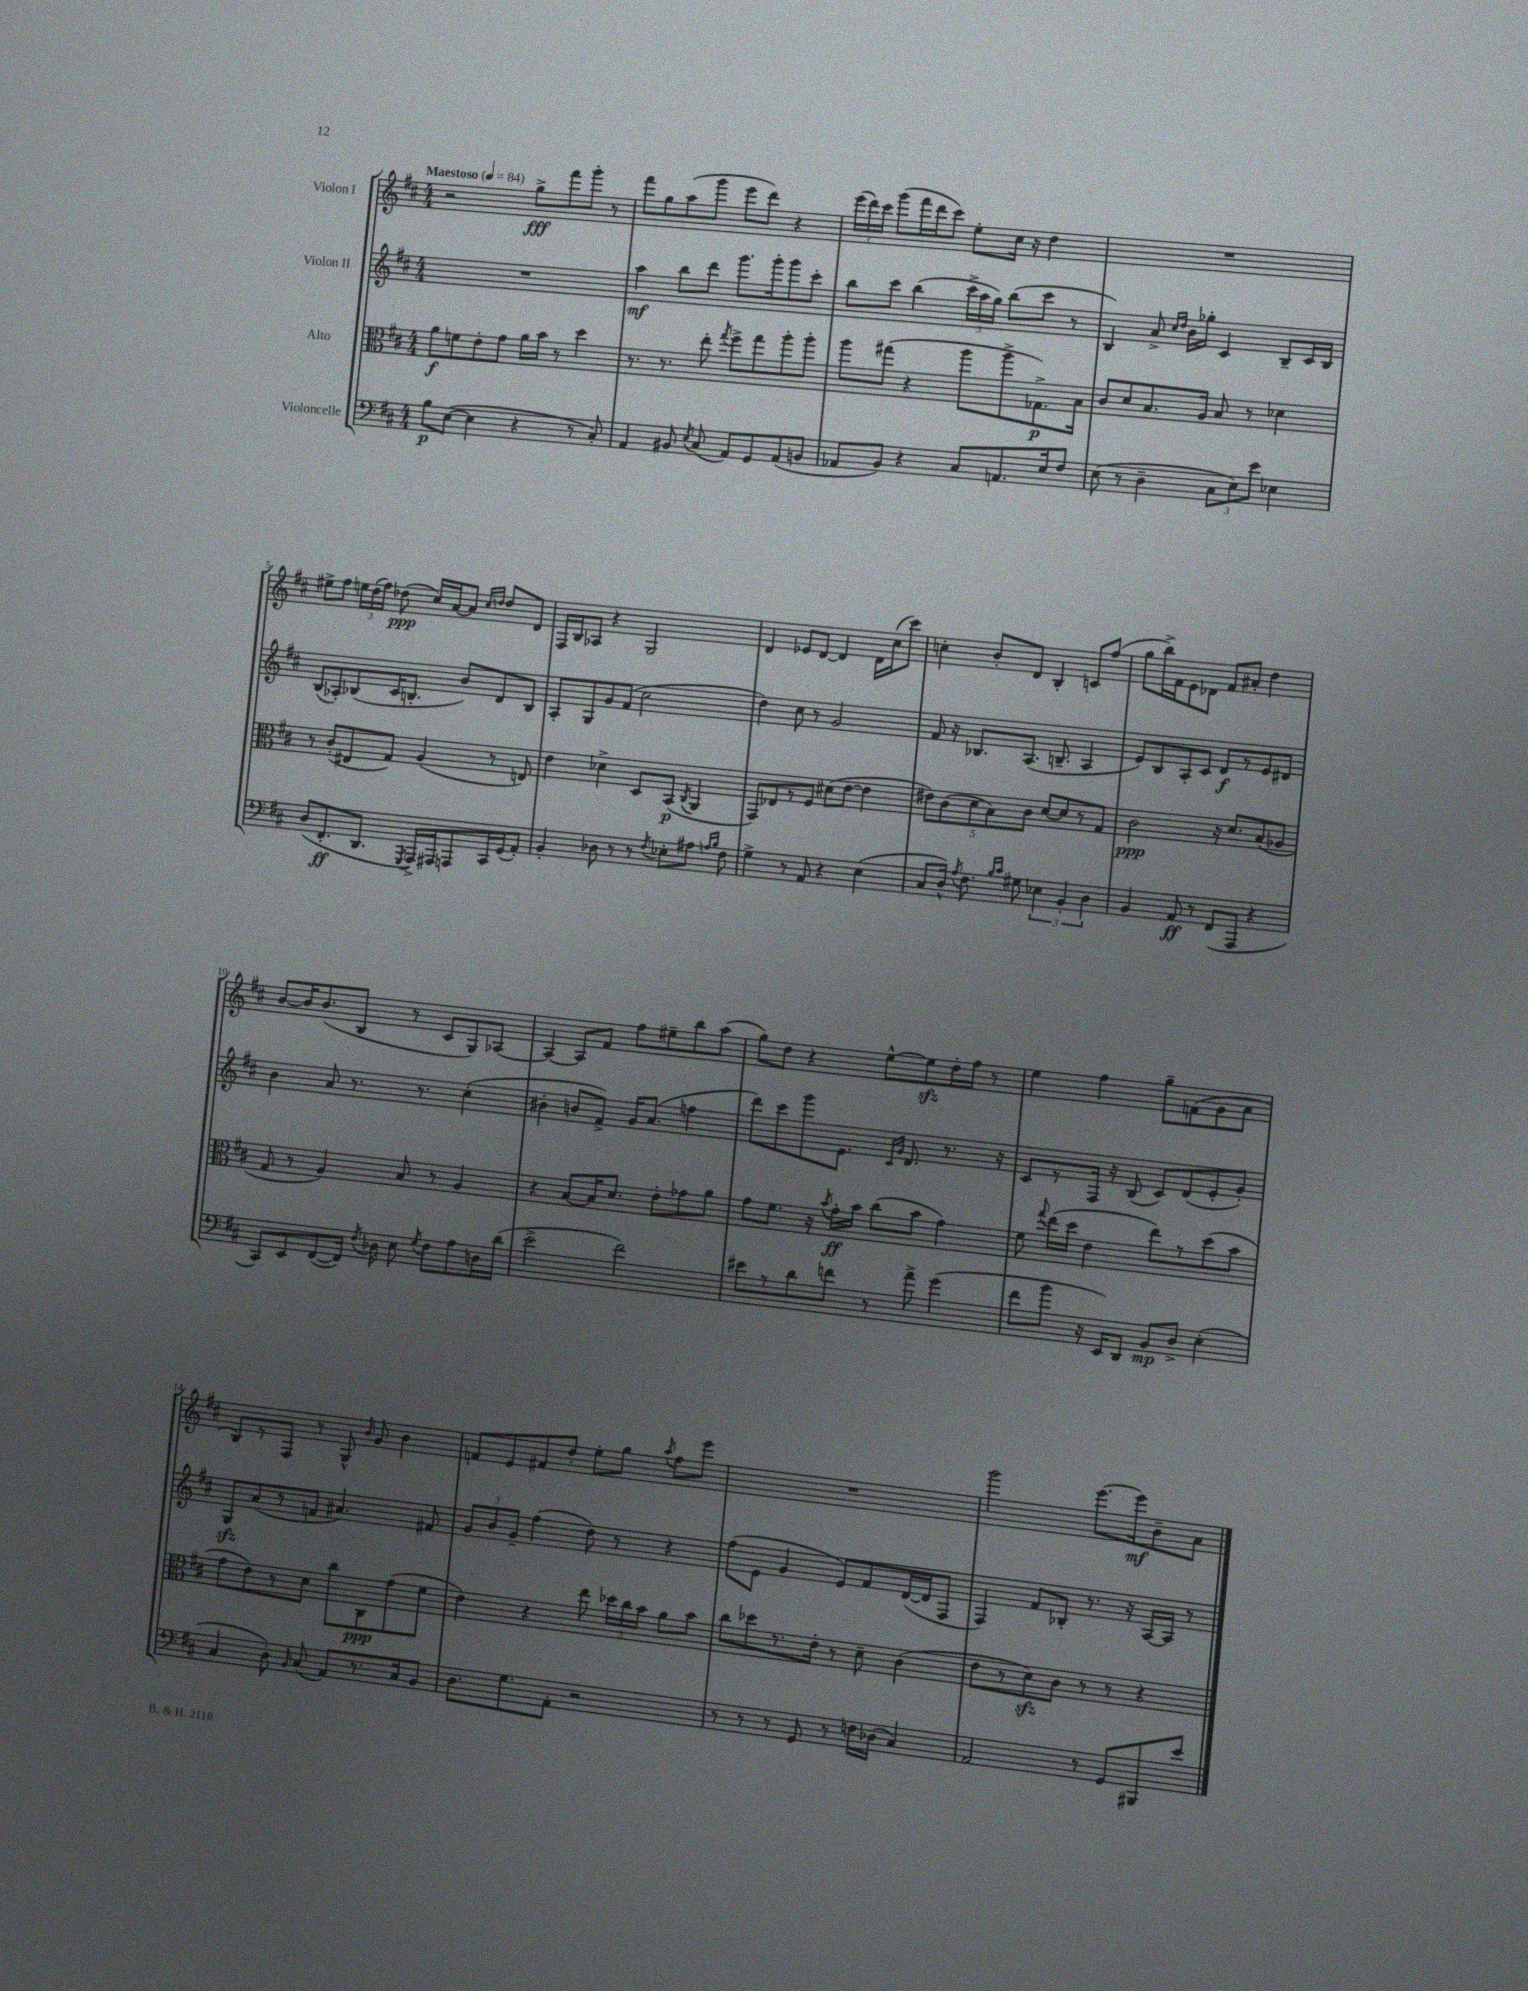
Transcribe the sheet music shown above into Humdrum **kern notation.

**kern	**kern	**kern	**kern
*staff4	*staff3	*staff2	*staff1
*clefF4	*clefC3	*clefG2	*clefG2
*k[f#c#]	*k[f#c#]	*k[f#c#]	*k[f#c#]
*M4/4	*M4/4	*M4/4	*M4/4
*MM84	*MM84	*MM84	*MM84
8B	8a	1r	2r
([8E	8f	.	.
4E]	8e'	.	.
.	8g	.	.
4r	16a	.	8gg^
.	16b	.	.
.	8r	.	8fff#
8r	4dd	.	8ggg'
8C#')	.	.	8r
=	=	=	=
4AA	8.r	4aa	8fff#
.	.	.	8gg
.	8.r	.	.
8BB#	.	8bb	(8aa
8qE	.	.	.
(8C#	8ee'	8ddd	8ggg
.	8qgg	.	.
8AA)	8ff#^	8.ggg	8eee
8GG	8gg	.	8ddd)
.	.	16ggg'	.
(8AA	8aa'	8ggg	4r
8BB	8aa'	8ccc#'	.
=	=	=	=
8AA-	8aa	8bb	(24eee
.	.	.	24ddd)
.	.	.	24ccc#
8BB)	(8gg#	8ccc#	(8ggg
4r	4r	(4bb	16fff#
.	.	.	16ddd
.	.	.	8ccc#)
8C#	8aa	24ccc#^	8ee'
.	.	24aa	.
.	.	24gg)	.
8.AA	8aa^	(8bb	16cc#
.	.	.	16r
.	8.G-^)	8ccc#	4dd
16E	.	.	.
8F#	.	8r	.
.	16B	.	.
=	=	=	=
(8E	8c#	4B)	1r
8r	8d	.	.
4D~	8.B	8a^	.
.	.	16qqcc#	.
.	.	16qqdd	.
.	.	16b	.
.	16A	16gg-'	.
12C#	8B	4c#	.
12E)	.	.	.
.	8r	.	.
12e	.	.	.
4E-	4d-	8B~	.
.	.	16c#	.
.	.	16B	.
=	=	=	=
(8D	8r	(8B	8ee#^
8.FF#'	(8c#'	8A-')	8ff#
.	8E#	(8B-	24ee
.	.	.	(24dd
8.DD	.	.	.
.	.	.	24ff#)
.	8G)	16c#	(8dd-
.	.	8.B'	.
8qGGG	.	.	.
16AAA^)	(4A	.	16cc#)
16AAA#	.	.	[16a
8AAA	.	8b)	8a]
.	.	.	16qqcc#
.	.	.	16qqdd
16CC#	8r	8d	8dd
(16GG	.	.	.
8AA')	8E)	8B	8d
=	=	=	=
4BB'	4e	8A'	16F#
.	.	.	16B
.	.	8G	8A-
8D-	4d-^	8g	4r
8r	.	(8f#	.
8r	8D	2cc#	2G
8qF#	.	.	.
8E-'	(8BB	.	.
.	8qC#	.	.
8A#	4AA	.	.
16qqA	.	.	.
16qqB	.	.	.
8F#	.	.	.
=	=	=	=
4G^	8GG)	4dd)	4d
.	8E-	.	.
8r	8r	8cc#	8e-
8AA	8F#	8r	[8d
4r	(8d#	2g	4d]
.	[8e	.	.
(4E	4e]	.	16d
.	.	.	(16cc#
.	.	.	8ccc#)
=	=	=	=
8C#	10e#)	8f#	4cc'
.	(10c#	.	.
16D^^)	.	16r	.
8qA	.	.	.
8.F#	.	8.B-	.
.	10d	.	.
.	.	.	8b'
.	10B)	.	.
16qqB	.	.	.
16qqc#	.	.	.
8G#	.	(8.A	8d
.	10c#	.	.
6E-	[8d	.	4B'
.	.	8.B~	.
.	8d]	.	.
6BB'	.	.	.
.	8r	4A	8c
6D	.	.	.
.	8G	.	(8ff#
=	=	=	=
4BB	2c#	8e)	8gg
.	.	8B	16bb^)
.	.	.	16f#
8AA	.	8A'	8e
8r	.	8c#	8d-
(8FF#	16r	8d	8f#
.	8.d	.	.
8AAA	.	8r	8a#'
4r	(8B	8e	4dd
.	8A-	8d#	.
=	=	=	=
8CC#)	8G	4b	[8b
8EE	8r	.	16b]
.	.	.	(8.b
([8FF#	4A)	8a	.
16FF#])	.	8.r	8B
8qF#	.	.	.
16D-	.	.	.
8E	8B	.	8r
.	.	8.r	.
8qG	.	.	.
8F#	8r	.	8c#
8A	4A	(4cc#'	8G)
16D	.	.	[8A-
(16d	.	.	.
=	=	=	=
2e^	4r	4b#'	4A-_
.	[8B	8b	8A-]
.	16B]	8f#^)	8f#
.	8.d	.	.
2f#)	.	16g	8ff#
.	.	(8.a	.
.	8e'	.	8ee#~
.	8g-	4ff	8bb
.	8a	.	(8aa
=	=	=	=
8e#	8g	8ddd)	8gg)
8r	8.f#	8ccc#	8dd
8d	.	8ggg	4r
.	16r	.	.
.	8qb	.	.
8f	16g'	8.e	.
.	16b	.	.
8r	(8cc#	.	[8ee^^
.	.	16qqc#	.
.	.	16qqg	.
.	.	8.d	.
8a^	8b	.	8ee]
(4g	4g)	8.r	16dd'
.	.	.	16ff#
.	.	.	8r
.	.	16r	.
=	=	=	=
8f#	8f#	8c#	4ee
.	8qqgg	.	.
8b	(16ee	8r	.
.	16dd	.	.
16r	4e	16F#	4ff#
16EE)	.	16r	.
8DD	.	(8B	.
8BB	8ee)	8c#)	8gg~
8D^	8r	(8d	(8f
(4E'	(8dd	8e'	8g
.	8b	8g')	8a
=	=	=	=
4C#	8g	8G	8B)
.	8e)	(8a	8r
8D')	8r	8r	8F#
16qqBB	.	.	.
(8C#	8d	8f	8r
8AA)	8cc#	4.a#)	8G^^
.	.	.	16qqb
8.r	8C#	.	8g
.	(8g	.	4b
16C#	.	.	.
8BB	8f#	8f#	.
=	=	=	=
8.D	4e)	12g	8f
.	.	12b	.
.	.	.	8e
.	.	12g~	.
8.G	.	.	.
.	4r	(4ff#	8f#
8AA'	.	.	8dd'
2r	8ee	8dd)	8ee'
.	24dd-	8r	8gg
.	24cc#	.	.
.	24b	.	.
.	.	.	8qaa
.	8a	4r	8ff#
.	8b	.	8eee
=	=	=	=
8r	8cc#	(8ff#	1r
8r	8dd-	8e	.
8r	8.r	4g	.
8GG	.	.	.
.	16e'	.	.
8r	8r	8e)	.
16F	8d~	8f#	.
(16D-	.	.	.
4C#)	(4c#	([16d	.
.	.	16d]	.
.	.	8F#	.
=	=	=	=
2AA	8e	4F#)	2ggg
.	8r	.	.
.	8d)	8f#	.
.	8c#	8B-'	.
8r	8r	8.r	[8.eee
8GG	8r	.	.
.	.	16r	16eee]
8BBB#	4r	[16A	8b~
.	.	16A]	.
8e	.	8r	8a
==	==	==	==
*-	*-	*-	*-
